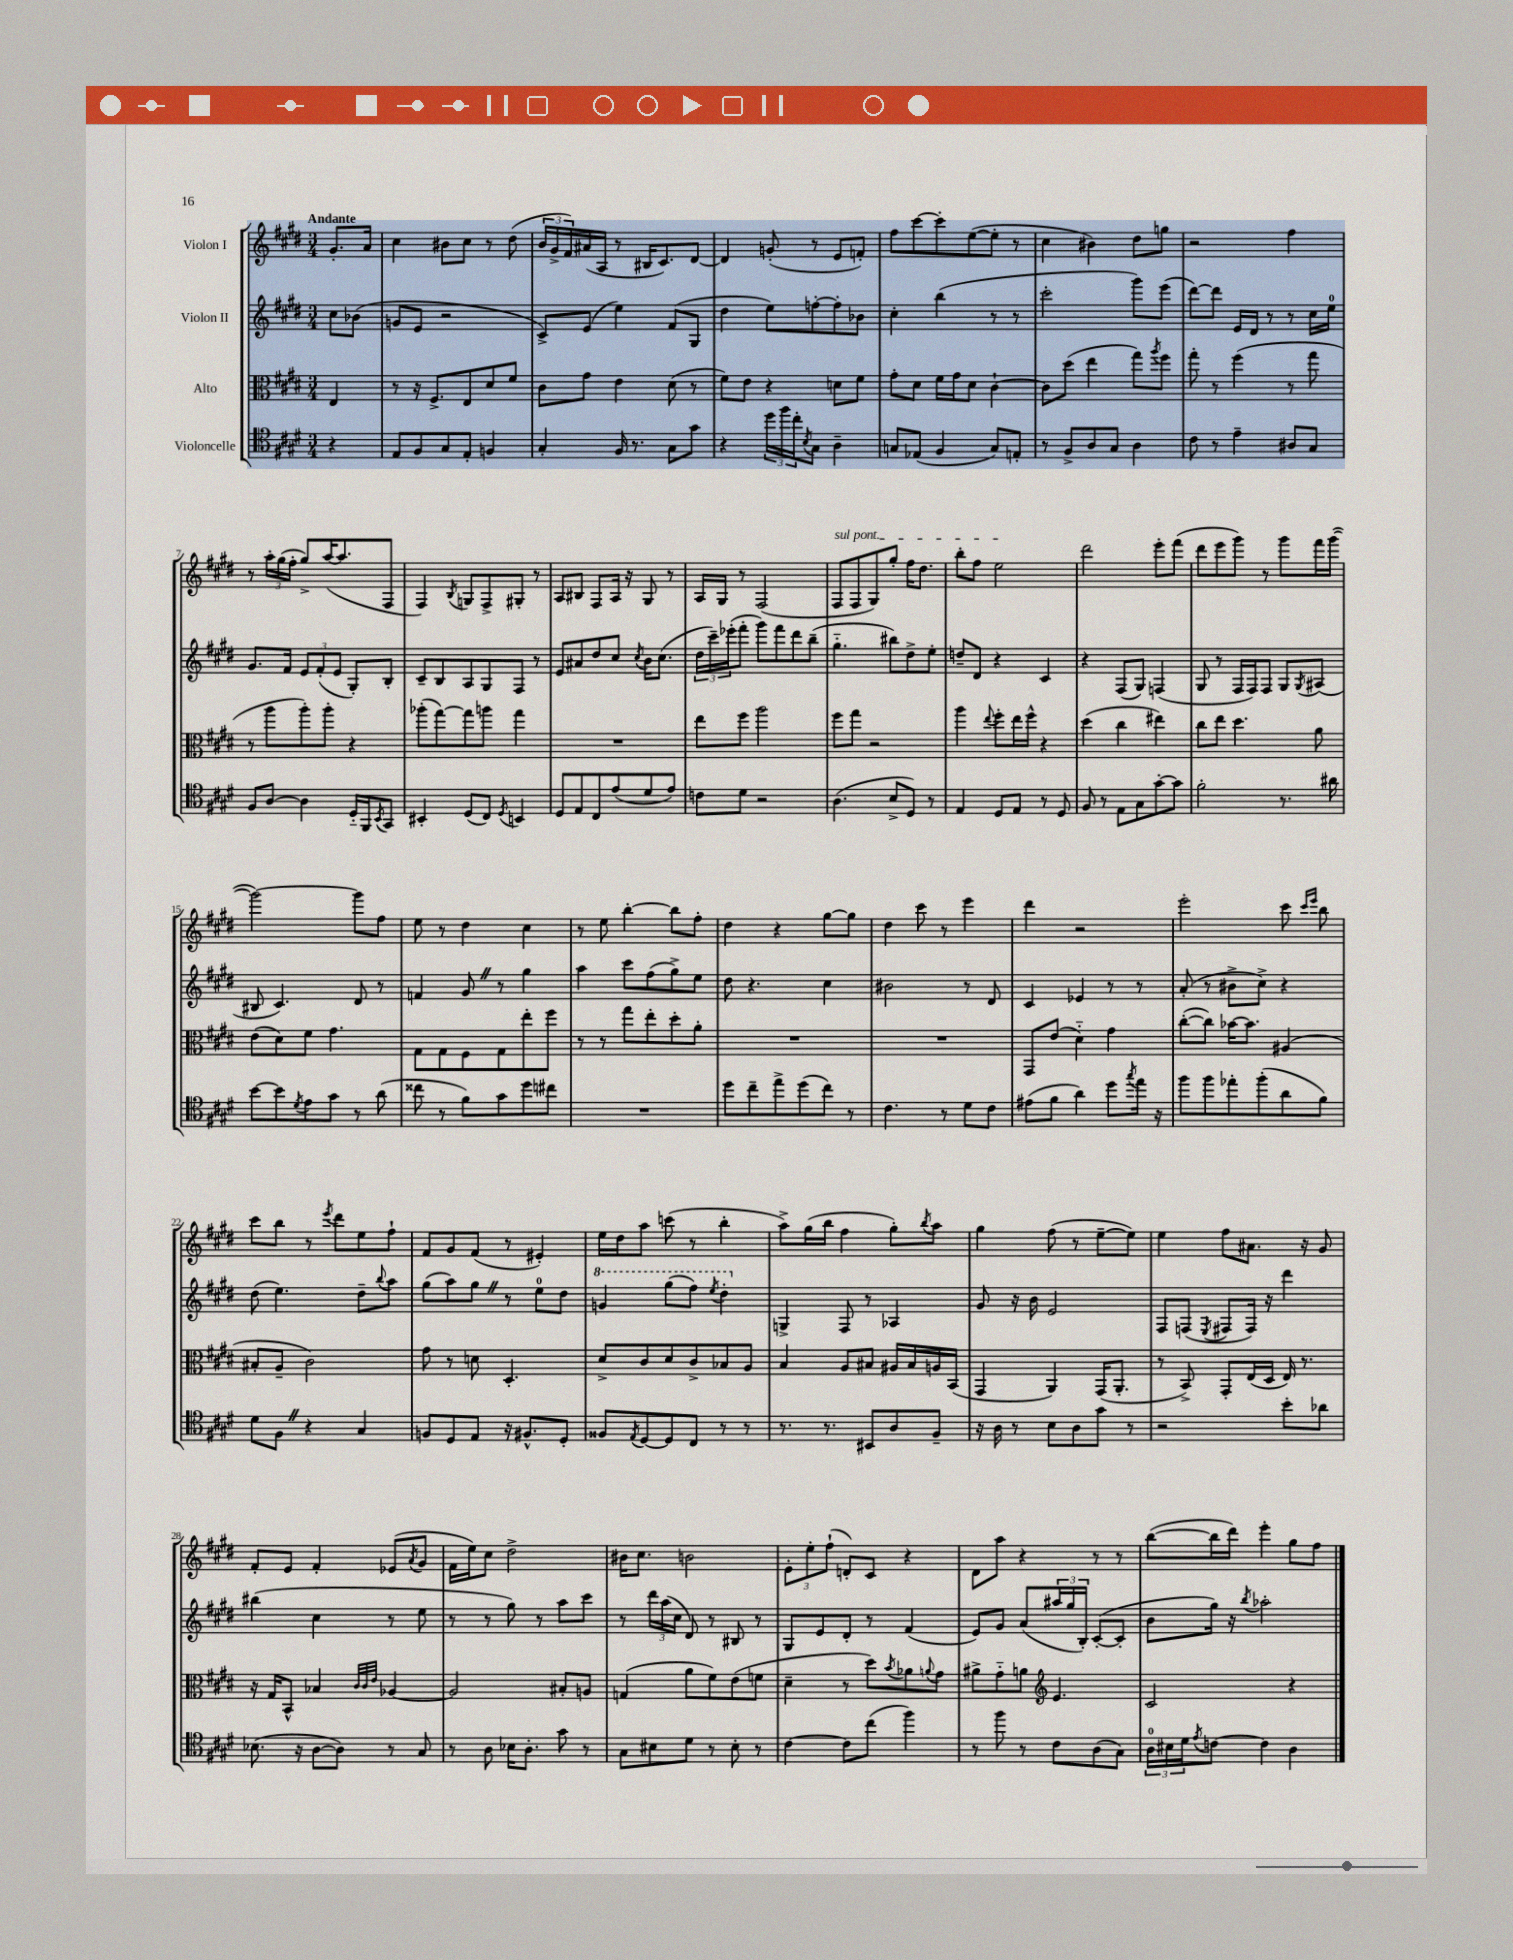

**kern	**kern	**kern	**kern
*part4	*part3	*part2	*part1
*staff4	*staff3	*staff2	*staff1
*I"Violoncelle	*I"Alto	*I"Violon II	*I"Violon I
*clefC4	*clefC3	*clefG2	*clefG2
*k[f#c#g#d#]	*k[f#c#g#d#]	*k[f#c#g#d#]	*k[f#c#g#d#]
*M3/4	*M3/4	*M3/4	*M3/4
=	=	=	=
!	!	!	!LO:TX:a:B:t=Andante
4r	4E/	8cc#\L	8.g#'/L
.	.	(8b-X\J	.
.	.	.	16a/Jk
=1	=1	=1	=1
8E/L	8r	8gn/L	4cc#\
8F#/	16r	8e/J	.
.	8.F#^/L	.	.
8G#/	.	2r	8b#X\L
8E'/J	8E/	.	8cc#\J
4Fn/	8d#/	.	8r
.	8f#/J	.	(8dd#\
=2	=2	=2	=2
4G#'/	8c#\L	8c#^/L)	24b/LL
.	.	.	24g#^/
.	.	.	24f#/)
.	8g#\J	(8e/J	(16a#X/
.	.	.	16A/JJ
16F#/	4e\	4ee\)	8r
8.r	.	.	.
.	.	.	16B#X/KL
.	.	.	8.c#/)
8G#\L	(8d#\	(8f#/L	.
8g#\J	8r	8G#/J	[8d#/J
=3	=3	=3	=3
4r	8f#\L)	4dd#\	4d#/]
.	8e\J	.	.
24dd#\LL	4r	8ee\L)	(8gn'/
24ff#\	.	.	.
24cc#'\J	.	.	.
8qB/	.	.	.
8G#\J	.	[8ffn'\	8r
4A~\	8dn\L	8ff'\]	8e/L
.	8f#\J	8b-X\J	8fn'/J)
=4	=4	=4	=4
8Gn/L	8g#'\L	4cc#'\	8ff#\L
(8E-X/J	8d#\J	.	[8ccc#\
4F#/	16f#\LL	(4bb\	8ccc#'\]
.	16g#\J	.	.
.	8d#\J	.	([8ee\
8G/L)	[4c#`\	8r	8ee'\J]
8En'/J	.	8r	8r
=5	=5	=5	=5
8r	8c#\L]	2ccc#'\	4cc#\
8F#^/L	(8dd#\J	.	.
8A/	4ee\	.	4b#X\)
8G#/J	.	.	.
4A\	8gg#\L)	8ggg#\L)	8dd#\L
.	8qaa/	.	.
.	8ff#\J	(8eee\J	8ggn\J
=6	=6	=6	=6
8c#\	8gg#'\	[8ddd#\L)	2r
8r	8r	8ddd#\J]	.
4e~\	(4ff#\	16e/LL	.
.	.	16d#/JJ	.
.	.	8r	.
8A#X/L	8r	8r	4ff#\
8G#/J	8gg#\	16cc#\LL	.
.	.	16ee\JJ	.
!!LO:LB:g=z
=7	=7	=7	=7
8F#/L	8r	8.g#/L	8r
[8A/J	8aa\L	.	24aa'\LL
.	.	.	(24gg#\
.	.	16f#/Jk	.
.	.	.	24ff#'\JJ
4A\]	8aa'\)	12e/L	8gg#^/L)
.	.	(12f#'/	.
.	8aa'\J	.	([16aa/K
.	.	12e/J	.
.	.	.	8.aa/]
16D#/LL	4r	8G#'/L)	.
16FF#/J	.	.	.
8qBB/	.	.	.
8GG#/J	.	8B'/J	8F#/J
=8	=8	=8	=8
4BB#X'/	(8aa-X'\L	8c#~/L	4F#/)
.	[8gg#\)	8B/	.
.	.	.	8qB/
(8D#/L	8gg#\]	8A/	8Gn/L
8C#/J)	8aan\J	8G#/	8F#^/
8qD#/	.	.	.
4BBn/	4gg#\	8F#/J	8G#X'/J
.	.	8r	8r
=9	=9	=9	=9
8D#/L	2.r	8e/L	8A/L
8E/	.	8a#X/	8B#X/J
8C#/	.	8dd#/	8F#/L
(8e/	.	8cc#/J	16A/Jk
.	.	.	16r
.	.	8qcc#/	.
8d#/	.	16b\KL	8G#/
.	.	(8.cc#\J	.
8e/J)	.	.	8r
=10	=10	=10	=10
8cn\L	8ee\L	24dd#\LL	16A/LL
.	.	24ccc#~\)	.
.	.	.	16G#/JJ
.	.	(24eee-X'\J	.
8d#\J	8ff#\J	8fff#'\J	8r
2r	2aa\	8ggg#\L)	(2F#/
.	.	8fff#\	.
.	.	8ddd#\	.
.	.	(8bb~\J	.
=11	=11	=11	=11
!	!	!	!LO:TX:a:i:t=sul pont.
(4.A\	8ff#\L	4.gg#\	8F#/L
.	8gg#\J	.	8F#/
.	2r	.	8G#/)
8B^/L	.	8bb#X\L)	8gg#'/J
8D#/J)	.	8dd#^\	16ff#\KL
.	.	.	8.dd#\J
8r	.	8ee'\J	.
=12	=12	=12	=12
4E/	4aa\	8ddn~/L	8bb'\L
.	.	8d#/J	8ff#\J
.	8qqee/	.	.
8D#/L	8ff#'\L	4r	2ee\
8E/J	16ee\L	.	.
.	16ff#^^\JJ	.	.
8r	4r	4c#/	.
8D#/	.	.	.
=13	=13	=13	=13
8F#/	(4dd#\	4r	2ddd#\
8r	.	.	.
8E\L	4cc#\	(8F#/L	.
8G#\	.	8G#/J)	.
[8g#'\	4ee#X\)	(4Fn/	8eee'\L
8g#\J]	.	.	(8fff#\J
=14	=14	=14	=14
2f#'\	8cc#\L	8G#/	8ddd#\L
.	8ee\J	8r	8eee\
.	4.dd#\	16F#/LL	8ggg#\J)
.	.	16F#/J)	.
.	.	8F#/J	8r
8.r	.	8G#/L	8ggg#\L
.	.	8qG#/	.
.	8a\	(8A#X/J	16fff#\L
16a#X\	.	.	([16ggg#\JJ
!!LO:LB:g=z
=15	=15	=15	=15
[8b\L	(8e\L	8B#X/	2ggg#\_)
8b\]	8d#\)	4.c#/)	.
8qd#/	.	.	.
8e\	8f#\J	.	.
8g#\J	4.g#\	.	.
8r	.	8d#/	8ggg#\L]
(8a\	.	8r	8ff#\J
=16	=16	=16	=16
8cc##X\	8G#\L	4fn/	8ee\
8r	8G#\	.	8r
8f#\L)	8F#\	8g#Z/	4dd#\
8g#\	8G#\	8r	.
8dd#\	8ee'\	4gg#\	4cc#\
8cc#X\J	8ff#\J	.	.
=17	=17	=17	=17
2.r	8r	4aa\	8r
.	8r	.	8ee\
.	8gg#\L	8ccc#\L	[4bb'\
.	8ee'\	(8ff#\	.
.	8dd#'\	8gg#^\)	8bb\L]
.	8a'\J	8ee\J	8ff#'\J
=18	=18	=18	=18
8dd#\L	2.r	8dd#\	4dd#\
8cc#~\	.	4.r	.
8ee^\	.	.	4r
(8dd#\	.	.	.
8cc#\J)	.	4cc#\	[8gg#\L
8r	.	.	8gg#\J]
=19	=19	=19	=19
4.c#\	2.r	2b#X\	4dd#\
.	.	.	8ccc#\
8r	.	.	8r
8d#\L	.	8r	4eee\
8c#\J	.	8d#/	.
=20	=20	=20	=20
(8e#X\L	8GG#/L	4c#/	4ddd#\
8f#\J	(8e/J	.	.
4a\)	4d#\)	4e-X/	2r
8dd#\L	4g#\	8r	.
8qgg#/	.	.	.
16ee\Jk	.	8r	.
16r	.	.	.
=21	=21	=21	=21
8ff#\L	([8cc#'\L	(8a'/	2eee'\
8ff#\	8cc#\J])	8r	.
8ee-X'\	[16b-X\KL	8b#X^\L	.
.	8.b-\J]	.	.
(8ff#'\	.	8cc#^\J)	.
8a\	(4A#X/	4r	8ccc#\
.	.	.	16qqccc#/LL
.	.	.	16qqeee/JJ
8f#\J)	.	.	8bb\
!!LO:LB:g=z
=22	=22	=22	=22
8d#\L	8B#X'/L	(8dd#\	8ccc#\L
8F#Z\J	8A~/J	4.ee\)	8bb\J
4r	2c#\)	.	8r
.	.	.	8qeee/
.	.	.	8ddd#\L
4G#/	.	8dd#~\L	8ee\
.	.	8qqbb/	.
.	.	8aa\J	8ff#`\J
=23	=23	=23	=23
8Fn/L	8g#\	(8gg#\L	8f#/L
8D#/	8r	8aa\)	8g#/
8E/J	8dn\	8gg#Z\J	(8f#/J
16r	4.D#'/	8r	8r
8.F#X^^/L	.	.	.
.	.	8ee\L	4e#X'/)
8D#'/J	.	8dd#\J	.
=24	=24	=24	=24
*	*	*8va	*
8F##X/L	8d#^/L	4ggn/	16ee\LL
.	.	.	16dd#\J
8qE/	.	.	.
[8D#/	8c#/	.	8aa\J
8D#/]	8d#/	(8ggg#\L	(8cccn\
8C#/J	8c#^/	8fff#\J)	8r
.	.	8qeee/	.
8r	8B-X/	4ddd#'\	4bb'\
8r	8A/J	.	.
=25	=25	=25	=25
*	*	*X8va	*
8.r	4B/	4Gn^/	8aa^\L)
.	.	.	(16gg#\L
8.r	.	.	16bb\JJ
.	8A/L	8F#/	4ff#\
8BB#X/L	8B#X/J	8r	.
8A/	16A#X/LL	4A-X/	8gg#'\L)
.	16B#/	.	.
.	.	.	8qbb/
8F#~/J	16An/	.	8aa\J
.	(16BB/JJ	.	.
=26	=26	=26	=26
16r	4GG#/	8g#/	4gg#\
16A\	.	.	.
8r	.	16r	.
.	.	16b\	.
8B\L	4AA/)	2e/	(8ff#\
8A\	.	.	8r
8g#\J	(16GG#/KL	.	[8ee~\L
.	8.AA'/J	.	.
8r	.	.	8ee\J])
=27	=27	=27	=27
2r	8r	8F#/L	4ee\
.	8BB^/)	(8Fn/J	.
.	.	8qE/	.
.	8GG#'/L	8F#X/L	8ff#\L
.	(16E/L	16F#/Jk)	8.a#X\J
.	16D#/JJ	16r	.
8b'\L	16E/)	4ddd#\	.
.	8.r	.	16r
8a-X\J	.	.	8g#/
!!LO:LB:g=z
=28	=28	=28	=28
(8.B-X\	16r	(4bb#X\	8f#'/L
.	16G#/KL	.	.
.	8BB^^/J	.	8e/J
16r	.	.	.
[8A\L	4B-X/	4cc#\	4f#'/
8A\J])	.	.	.
.	32qqc#/LLL	.	.
.	32qqc#/	.	.
.	32qqe/JJJ	.	.
8r	[4A-X/	8r	(8e-X/L
.	.	.	8qa/
8G#/	.	8ee\	8g#/J
=29	=29	=29	=29
8r	2A-/]	8r	16f#\LL
.	.	.	16ee\J)
8A\	.	8r	8cc#\J
16B-X\KL	.	8gg#\)	2dd#^\
8.A'\J	.	.	.
.	.	8r	.
8g#\	8B#X'/L	8aa\L	.
8r	8An/J	8ccc#\J	.
=30	=30	=30	=30
8G#\L	(4Gn/	8r	16b#X\KL
.	.	.	8.cc#\J
8B#X\	.	24ddd#\LL	.
.	.	(24aa\	.
.	.	24cc#\JJ	.
8d#\J	8a\L	8d#/)	2bn\
8r	8f#\)	8r	.
8B#'\	(8e\	8B#X/	.
8r	8fn\J	8r	.
=31	=31	=31	=31
[4c#\	4d#~\	8G#/L	12e'\L
.	.	.	12ee'\
.	.	8e/	.
.	.	.	(12ff#`\J
8c#\L]	8r	8d#'/J	8dn'/L)
(8cc#\J	8dd#\L)	8r	8c#/J
.	8qb/	.	.
4ff#\)	8a-X\	(4f#/	4r
.	8qqan/	.	.
.	8g#\J	.	.
=32	=32	=32	=32
8r	8a#X^\L	8e/L)	8d#\L
8ff#\	8g#\	8g#/J	8aa\J
8r	8an\J	(8a/L	4r
*	*clefG2	*	*
8c#\L	4.e/	24aa#X/L	.
.	.	24gg#/	.
.	.	24B'/JJ)	.
(8A\	.	([8c#'/L	8r
8G#\J)	.	8c#'/J]	8r
=33	=33	=33	=33
24A\LL	2c#/	8b\L	([8bb\L
24B#X\	.	.	.
24d#\J	.	.	.
8qe/	.	.	.
[8cn\J	.	16gg#\Jk)	16bb\L]
.	.	16r	16ddd#\JJ)
.	.	8qbb/	.
4c\]	.	2aa-X'\	4eee'\
4A\	4r	.	8gg#\L
.	.	.	8ff#\J
==	==	==	==
*-	*-	*-	*-
